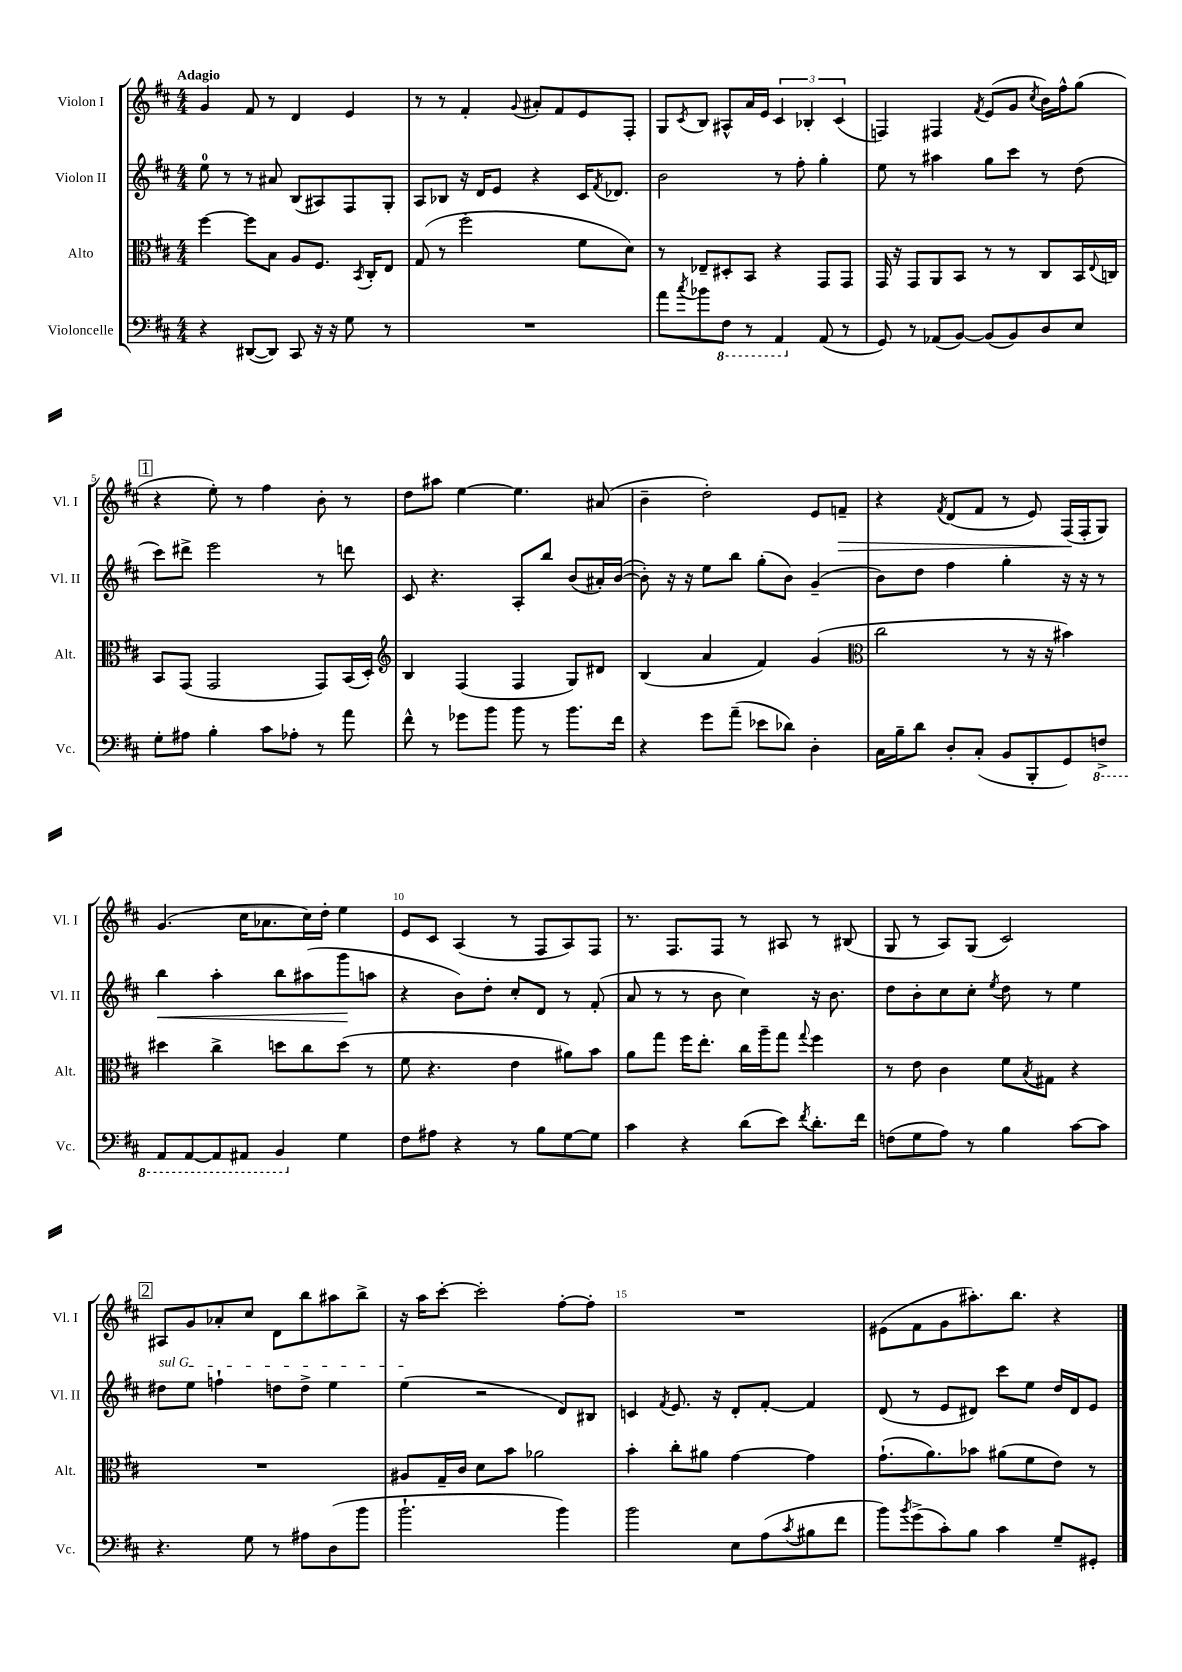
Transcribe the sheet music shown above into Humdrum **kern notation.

**kern	**kern	**kern	**kern
*staff4	*staff3	*staff2	*staff1
*clefF4	*clefC3	*clefG2	*clefG2
*k[f#c#]	*k[f#c#]	*k[f#c#]	*k[f#c#]
*M4/4	*M4/4	*M4/4	*M4/4
4r	[4ff#\	8ee\	4g/
.	.	8r	.
([8DD#/L	8ff#\]L	8r	8f#/
8DD#/]J)	8B\J	8a#/	8r
8CC#/	8A/L	(8B/L	4d/
16r	8.F#/J	8A#/)	.
16r	.	.	.
8G\	.	8F#/	4e/
.	8qBB/	.	.
.	16C#'/LK	.	.
8r	8E/J	8G'/J	.
=	=	=	=
1r	(8G/	8A/L	8r
.	8r	8B-/J	8r
.	2ff#'\	16r	4f#'/
.	.	16d/LK	.
.	.	8e/J	.
.	.	.	8qqg/
.	.	4r	8a#'/L
.	.	.	8f#/
.	8f#\L	16c#/LK	8e/
.	.	8qf#/	.
.	.	8.d-/J	.
.	8d\J)	.	8F#'/J
=	=	=	=
8a\L	8r	2b\	8G/L
8qcc#/	.	.	8qc#/
8b-\	8E-~/L	.	8B/J
8FF#\J	8D#'/	.	8A#^^/L
8r	8BB/J	.	16a/L
.	.	.	16e/JJ
4AAA/	4r	8r	6c#/
.	.	8ff#'\	.
.	.	.	6B-'/
(8AA/	8GG/L	4gg'\	.
.	.	.	(6c#/
8r	8GG/J	.	.
=	=	=	=
8GG/)	16GG/	8ee\	4F/)
.	16r	.	.
8r	8GG/L	8r	.
(8AA-/L	8AA/	4aa#\	4F#/
[8BB/J)	8BB/J	.	.
.	.	.	8qf#/
(8BB/]L	8r	8gg\L	(8e/L
8BB/)	8r	8ccc#\J	8g/J
.	.	.	8qcc#/
8D/	8C#/L	8r	16b\LL)
.	.	.	16ff#^^\J
8E/J	16BB/L	(8dd\	(8gg\J
.	8qqE/	.	.
.	16C/JJ	.	.
=	=	=	=
8G'\L	8BB/L	8ccc#\L)	4r
8A#\J	(8GG/J	8ddd#^\J	.
4B'\	2GG/	2eee\	8ee'\)
.	.	.	8r
8c#\L	.	.	4ff#\
8A-'\J	.	.	.
8r	8GG/L)	8r	8b'\
8a\	(16BB/L	8ddd\	8r
.	16D'/JJ)	.	.
=	=	=	=
*	*clefG2	*	*
8f#^^\	4B/	8c#/	8dd\L
8r	.	4.r	8aa#\J
8g-\L	(4F#/	.	[4ee\
8b\J	.	.	.
8b\	4F#/	8A'/L	4.ee\]
8r	.	8bb/J	.
8.b\L	8G/L)	(8b/L	.
.	8d#/J	16a#'/L)	(8a#/
16f#\Jk	.	([16b/JJ	.
=	=	=	=
4r	(4B/	8b'\])	4b~\
.	.	16r	.
.	.	16r	.
8g\L	4a/	8ee\L	2dd'\)
(8a~\J	.	8bb\J	.
8e-\L	4f#/)	(8gg'\L	.
8d-\J)	.	8b\J)	.
4D'\	(4g/	(4g~/	8e/L
.	.	.	8f~/J
=	=	=	=
*	*clefC3	*	*
16C#\LL	2cc#\	8b\L)	4r
16B~\J	.	.	.
8d\J	.	8dd\J	.
.	.	.	8qf#/
8D'/L	.	4ff#\	(8d/L
(8C#'/J	.	.	8f#/J
8BB/L	8r	4gg'\	8r
8BBB'/	16r	.	8e/)
.	16r	.	.
8GG/)	4b#\)	16r	(16F#/LL
.	.	16r	16F#'/J
8FF^/J	.	8r	8G/J)
=	=	=	=
8AAA/L	4dd#\	4bb\	(4.g/
[8AAA/	.	.	.
8AAA/]	4cc#^\	4aa'\	.
8AAA#/J	.	.	16cc#\LK
.	.	.	8.a-\
4BBB/	8dd\L	8bb\L	.
.	8cc#\	(8aa#\	16cc#\L)
.	.	.	16dd'\JJ
4G\	(8dd\J	8ggg\	4ee\
.	8r	8aa\J	.
=	=	=	=
8F#\L	8f#\	4r	8e/L
8A#\J	4.r	.	8c#/J
4r	.	8b\L)	(4A/
.	.	8dd'\J	.
8r	4e\	8cc#'/L	8r
8B\L	.	8d/J	8F#/L
[8G\	8a#\L)	8r	8A/)
8G\]J	8b\J	(8f#'/	8F#/J
=	=	=	=
4c#\	8a\L	8a/	8.r
.	8gg\J	8r	.
.	.	.	8.F#/L
4r	16ff#\LK	8r	.
.	8.ee'\J	.	.
.	.	8b\	8F#/J
(8d\L	16cc#\LL	4cc#\)	8r
.	16aa~\J	.	.
8e\J)	8gg\J	.	8A#/
8qf#/	8qqgg/	.	.
8.d'\L	4ff#\	16r	8r
.	.	8.b\	.
.	.	.	(8B#/
16f#\Jk	.	.	.
=	=	=	=
(8F\L	8r	8dd\L	8G/
8G\	8e\	8b'\	8r
8A\J)	4c#\	8cc#\	8A/L)
8r	.	8cc#'\J	(8G/J
.	.	8qee/	.
4B\	8f#\L	8dd\	2c#/)
.	8qB/	.	.
.	8G#\J	8r	.
[8c#\L	4r	4ee\	.
8c#\]J	.	.	.
=	=	=	=
4.r	1r	8dd#\L	8A#/L
.	.	8ee\J	8g/
.	.	4ff`\	8a-'/
8G\	.	.	8cc#/J
8r	.	8dd\L	8d\L
8A#\L	.	8dd^\J	8bb\
(8D\	.	4ee\	8aa#\
8b\J	.	.	8bb^\J
=	=	=	=
2.b`\	8A#/L	(4ee\	16r
.	.	.	16aa\LK
.	16G~/L	.	[8ccc#'\J
.	16c#/JJ	.	.
.	8d\L	2r	2ccc#'\]
.	8b\J	.	.
.	2a-\	.	.
4b\)	.	8d/L)	[8ff#'\L
.	.	8B#/J	8ff#'\]J
=	=	=	=
2b\	4b'\	4c/	1r
.	.	8qf#/	.
.	8cc#'\L	8.e/	.
.	8a#\J	.	.
.	.	16r	.
8E\L	[4g\	8d'/L	.
(8A\	.	[8f#'/J	.
8qc#/	.	.	.
8B#\	4g\]	4f#/]	.
8f#\J	.	.	.
=	=	=	=
8b\L)	(8.g`\L	(8d/	(8e#\L
8qb/	.	.	.
(8g^\	.	8r	8f#\
.	8.a\)	.	.
8c#'\)	.	8e/L	8g\
8B\J	8b-\J	8d#/J)	8.aa#'\)
4c#\	(8a#\L	8ccc#\L	.
.	.	.	8.bb\J
.	8f#\	8ee\J	.
8G~/L	8e\J)	16dd/LL	4r
.	.	16d#/J	.
8GG#'/J	8r	8e/J	.
==	==	==	==
*-	*-	*-	*-
